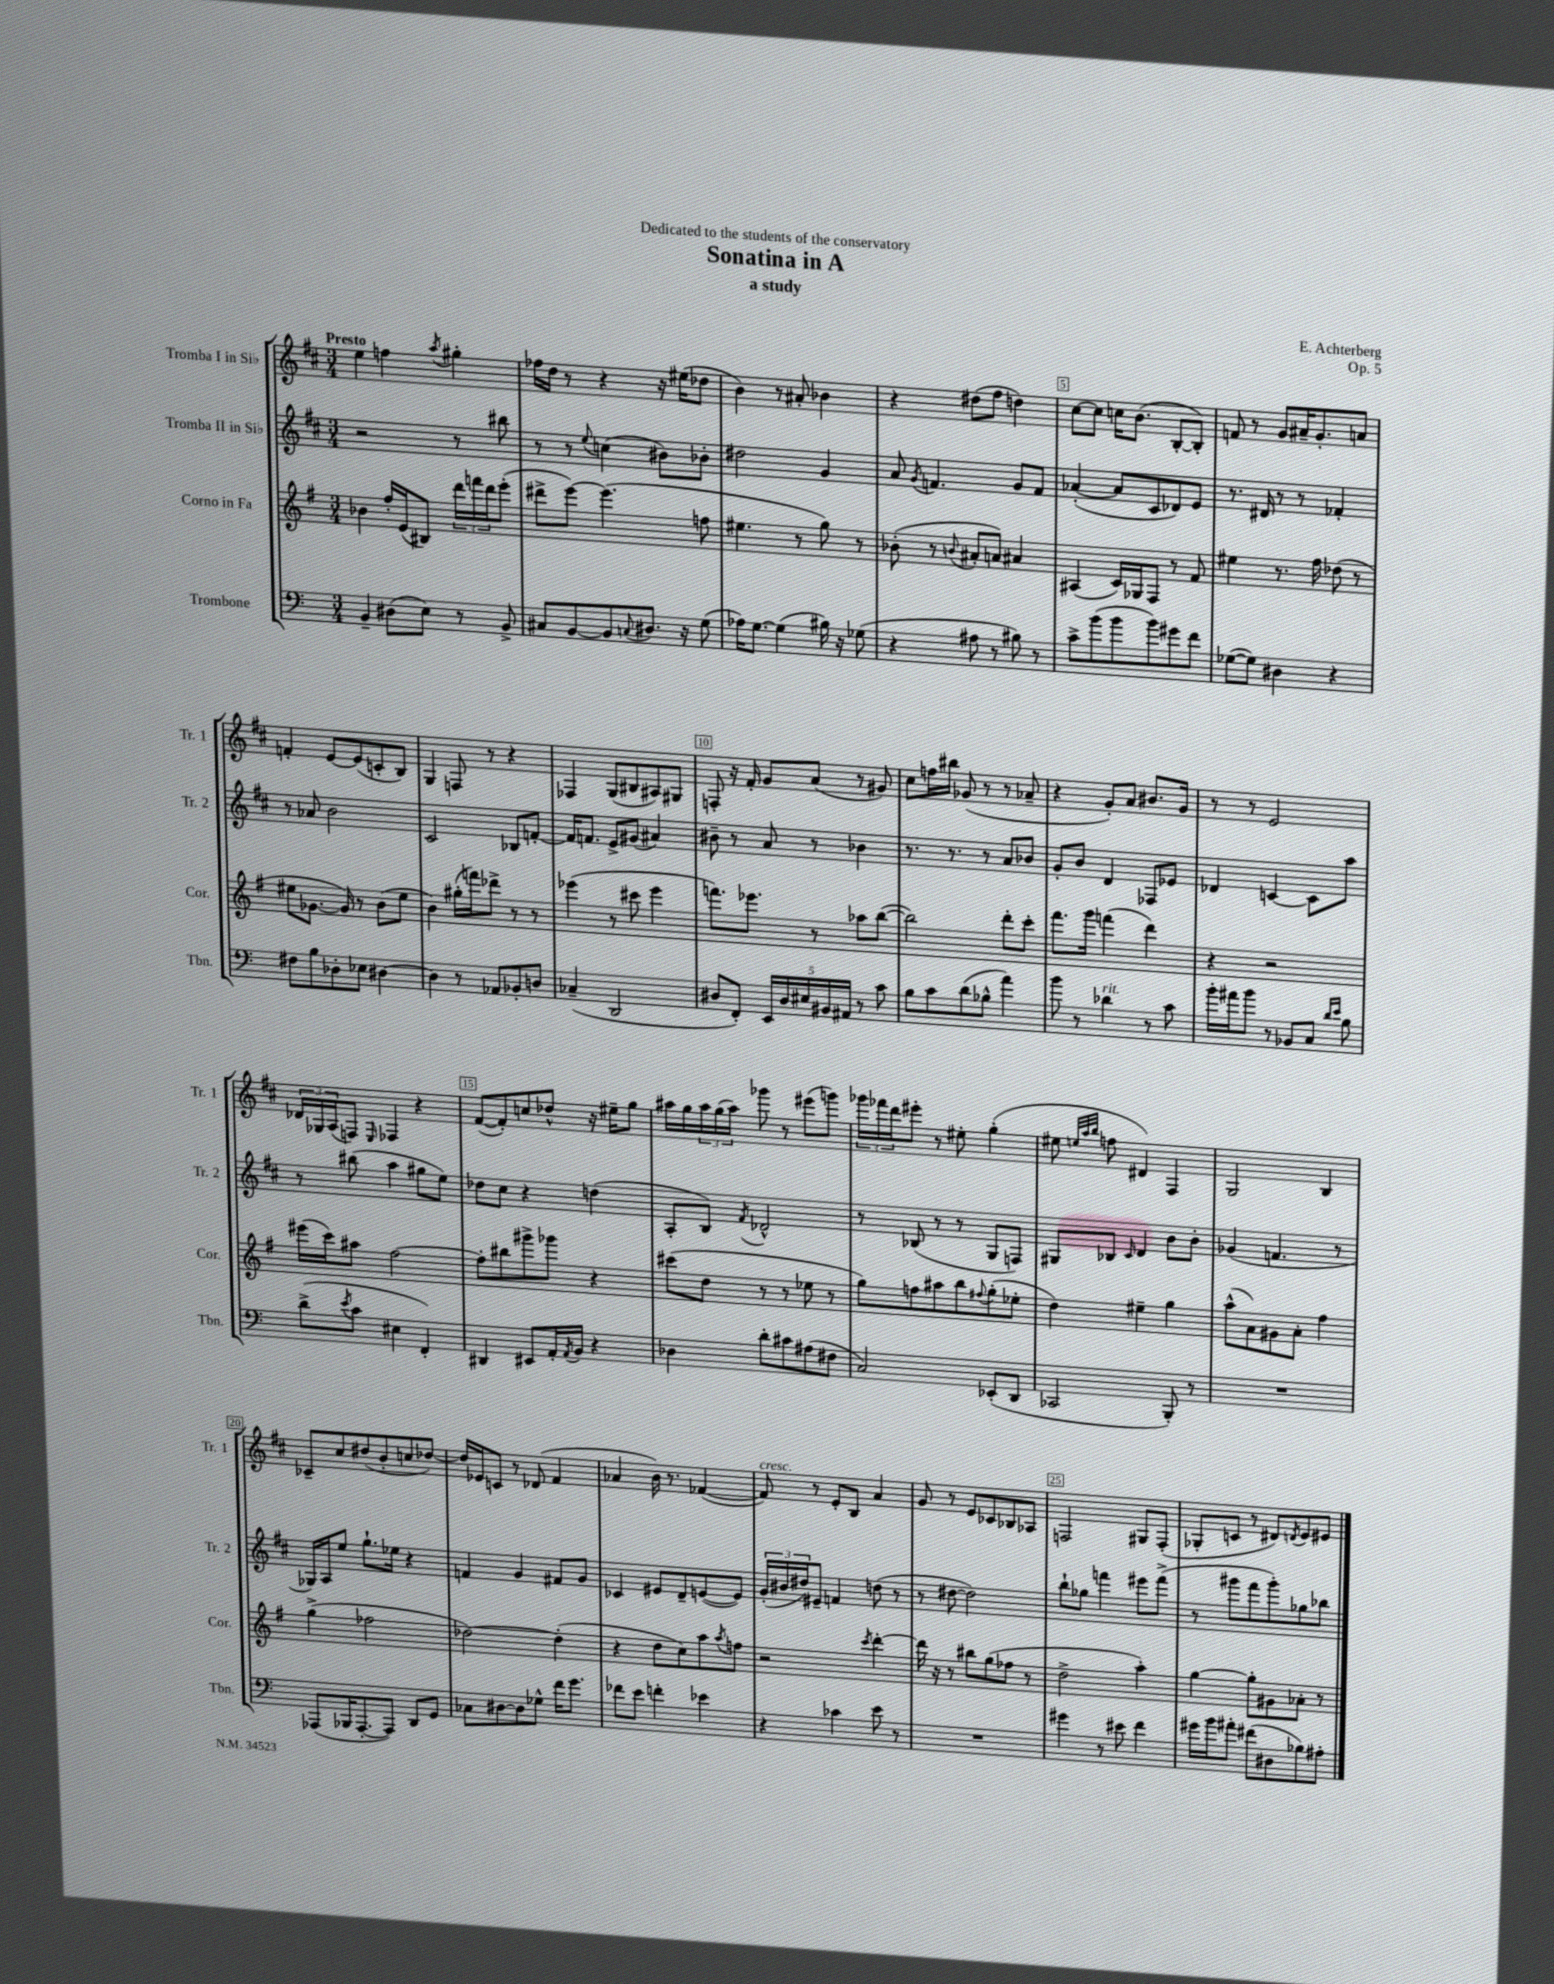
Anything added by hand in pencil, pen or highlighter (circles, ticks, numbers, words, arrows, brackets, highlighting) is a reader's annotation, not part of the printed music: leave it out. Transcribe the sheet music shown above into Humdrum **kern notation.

**kern	**kern	**kern	**kern
*staff4	*staff3	*staff2	*staff1
*clefF4	*clefG2	*clefG2	*clefG2
*k[]	*k[f#]	*k[f#c#]	*k[f#c#]
*M3/4	*M3/4	*M3/4	*M3/4
4BB~	4b-	2r	4ee
(8D#	16ff#'	.	4ff
.	(16e	.	.
8E)	8B#)	.	.
.	.	.	8qaa
8r	24ddd	8r	4gg#'
.	24fff	.	.
.	24ddd	.	.
8BB^	(8eee'	8bb#	.
=	=	=	=
8C#	8ddd#^	8r	16ff-
.	.	.	16dd
[8BB	[8eee)	8r	8r
.	.	8qqee	.
8BB]	(4.eee]	(4cc	4r
8qqC	.	.	.
8.D#	.	.	.
.	.	8b#)	16r
16r	.	.	(16ee#
(8G	8ff	8b-'	8dd-
=	=	=	=
16A-)	4.ee#	2dd#	4b)
[8.G	.	.	.
(4G]	.	.	8r
.	8r	.	8a#'
16B#)	8gg)	4g	4b-
16r	.	.	.
(8G-	8r	.	.
=	=	=	=
4r	(8b-'	8a	4r
.	.	8qg	.
.	8r	4.f	.
.	8qqb	.	.
8A#	8a#'	.	(8dd#
8r	8a)	.	8ff#
8B#)	4a#	8g	4dd)
8r	.	8f	.
=	=	=	=
8c^	(4A#	([4a-'	[8cc#
(8b	.	.	8cc#]
8b	16c)	8a-]	16cc
.	16G-	.	(8.b
8b)	8F#	8c#	.
8g#	8r	8d-)	[8B'
8f	8f#	8e	8B'])
=	=	=	=
([8G-	4ee#	8.r	8f
8G-])	.	.	8r
.	.	16d#	.
4D#	8.r	8r	8g
.	.	8r	16a#~
.	16ff#	.	8.g'
4r	(8dd-	4f-'	.
.	8r	.	8a
=	=	=	=
8F#	8ee#	8r	4f'
8B	[8.g-	8a-	.
8D-'	.	2b	[8e
.	16g-])	.	.
8E-	8r	.	(8e]
[4D#	(8b	.	8c'
.	8ee#	.	8B)
=	=	=	=
4D#]	4b)	2c#	4G
8r	(16gg#'	.	8F
.	16fff)	.	.
8AA-	8ddd-^	.	8r
8BB-'	8r	8B-	4r
8D	8r	[8f'	.
=	=	=	=
(4C-~	(4eee-	16f]	4F-
.	.	8.f	.
2DD	8r	8e^	(8G
.	8ccc#	(8g#	8B#
.	4eee-	4a#)	8A#)
.	.	.	8G#
=	=	=	=
8D#	8.fff)	8b#~	8F'
8FF')	.	8r	16r
.	8.eee-	.	16f#'
20EE	.	8a	8g
20D#	.	.	.
20E#	.	.	.
.	8r	8r	(8a
20BB#	.	.	.
20AA#	.	.	.
8r	8aa-	4b-	8r
8c	([8bb	.	8g#)
=	=	=	=
8B	2bb])	8.r	8cc#
8c	.	.	16ff
.	.	8.r	16bb#
(8d	.	.	(8g-
8B-^^	.	8r	8r
4a)	8ddd'	8a	8r
.	8ccc'	8b-	8a-~
=	=	=	=
8b	8.fff#	8g'	4r
8r	.	8b	.
.	16ggg	.	.
4d-	(4fff	4d	8g')
.	.	.	8a
8r	4ddd)	8F-	8.b#
8c	.	8e-	.
.	.	.	16g
=	=	=	=
16b'	4r	4d-	8r
16a#	.	.	.
8b	.	.	8r
8r	2r	[4c	2e
8BB-	.	.	.
8C	.	8c]	.
16qqd	.	.	.
16qqe	.	.	.
8B	.	8aa	.
=	=	=	=
(8d^	(16eee#	8r	24d-
.	.	.	24G-
.	16ccc)	.	.
.	.	.	(24A
8qe	.	.	.
8c	8aa#	(8bb#	8F)
.	.	.	16qqE
4E#	[2ff#	4aa	4F-
4FF')	.	8gg#	4r
.	.	8ee)	.
=	=	=	=
4DD#	8ff#']	8dd-	([8f#
.	8bb#	8cc#	8f#'])
8EE#	8ggg#^	4r	8cc
16AA'	8ggg-	.	8dd-^^
8qAA	.	.	.
16BB	.	.	.
4r	4r	(4dd	16r
.	.	.	16ee#~
.	.	.	8gg
=	=	=	=
4D-	(8ccc#	8A'	16aa#
.	.	.	16gg
.	8dd	8B)	24aa#
.	.	.	(24gg
.	.	.	24aa#)
.	.	8qf#	.
8d'	8r	2d-^^	8ggg-
8c#	8r	.	8r
(8A#	8ee-	.	(8eee#
8F#	8r	.	8ggg)
=	=	=	=
2C)	8gg)	8r	24ggg-
.	.	.	24fff-
.	.	.	24ddd
.	8ff	(8B-	8eee#'
.	8aa#	8r	8r
.	8bb	8r	8ee#'
.	8qqff#	.	.
(8EE-'	(8gg'	8G	(4gg'
8DD	8ee-'	8F)	.
=	=	=	=
2CC-	4dd)	8G#	8ee#
.	.	.	32qqee
.	.	.	32qqaa
.	.	.	32qqbb
.	.	8B-	8ff
.	.	16qqc#	.
.	4ee#~	4d	4d#)
8BBB')	4gg	8b	4F#
8r	.	8b'	.
=	=	=	=
2.r	(8aa^^	(4g-	2G
.	8a)	.	.
.	8g#	4.f	.
.	8a'	.	.
.	4ff#	.	4B
.	.	8r	.
=	=	=	=
(8AAA-	(4gg^	16G-)	8c-~
.	.	16A	.
16BBB-	.	8ee	8cc#
[8.AAA-'	.	.	.
.	2ff-	8.gg`	(8dd#
8AAA-])	.	.	8b'
.	.	16ee-	.
8DD	.	4r	8cc
8GG	.	.	[8dd-)
=	=	=	=
8C-	[2dd-)	4f	16dd-]
.	.	.	16e-
[8D#	.	.	8c
8D#]	.	4g	8r
8G-^^	.	.	(8d-
16f	(4dd-']	8f#	4f#
8.g	.	.	.
.	.	8g	.
=	=	=	=
8f-	4r	4c-	4a-
8e	.	.	.
4f'	8dd	8e#	16b)
.	.	.	8.r
.	8cc)	8d~	.
4e-	8aa	([8e	([4f-
.	8qaa	.	.
.	8ff	8e])	.
=	=	=	=
4r	2r	(24g'	8f-])
.	.	24b#	.
.	.	24dd#)	.
.	.	8e#~	8r
4c-	.	4f	8e'
.	.	.	8B
.	8qccc	.	.
8e	[4ddd'	(8dd	4a
8r	.	8r	.
=	=	=	=
2.r	16ddd]	8r	8g
.	16r	.	.
.	8r	[8dd#	8r
.	8bb#	2dd#])	8e
.	(8gg	.	8c-
.	8ff-	.	8B-
.	8r	.	8A-
=	=	=	=
4g#	2dd^	8bb`	2F
.	.	8gg-	.
8r	.	4fff	.
8e#	.	.	.
4f	4aa')	8eee#	8G#
.	.	(8fff^	(8F'
=	=	=	=
16g#	[4gg	8r	8G-'
16b	.	.	.
8a#'	.	8ggg#	8c
(8f#	8gg']	8fff#	8r
8D#	8g#	8ggg#')	8d#)
.	.	.	8qd
8B-)	8a-'	8gg-	8e
8A#'	8r	8bb-	8e#
==	==	==	==
*-	*-	*-	*-
